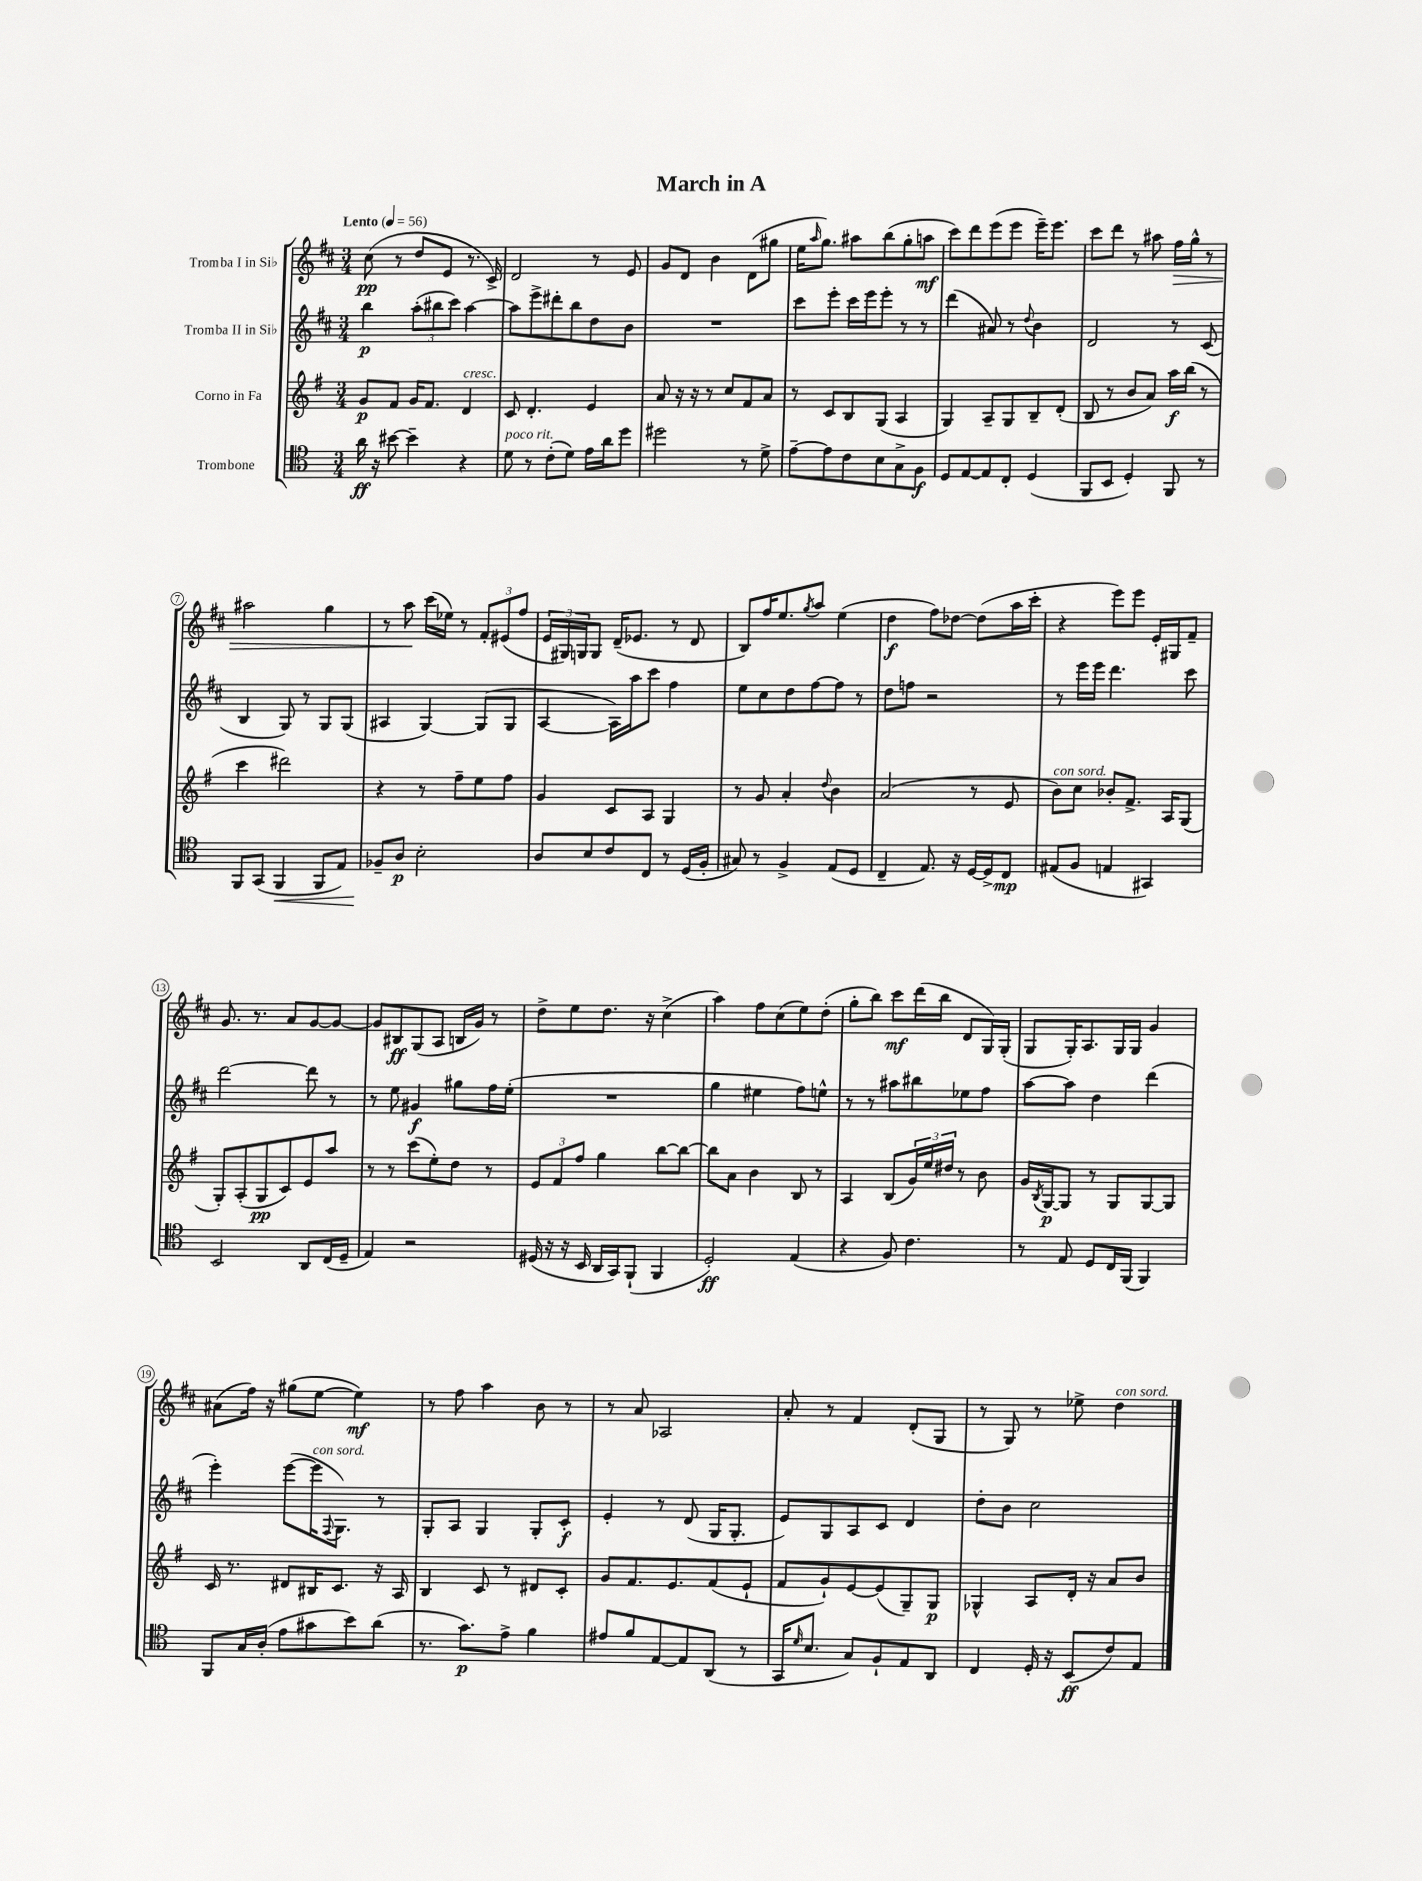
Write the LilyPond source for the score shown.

\header { title = "March in A" }
<<
\new StaffGroup <<
\new Staff = "s0" \with { instrumentName = "Tromba I in Sib" } {
    \clef treble \key d \major \numericTimeSignature \time 3/4 \tempo "Lento" 4 = 56
    cis''8\pp( r8 d''8 e'8 r8. cis'16->) |
    d'2 r8 e'8 |
    g'8 d'8 b'4 d'8( gis''8 |
    e''16 \grace { a''16 } g''8.) ais''8 b''8( g''8-. a''8\mf |
    cis'''8) d'''8 e'''8( e'''8 e'''16--) e'''8. |
    cis'''8 d'''8 r8 ais''8 fis''16\> g''16-^ r8 |
    ais''2 g''4 |
    r8 a''8\! cis'''16( ees''16) r8 \tuplet 3/2 { fis'8-. eis'8( fis''8 } |
    \tuplet 3/2 { e'16 gis16) g16 } g8 d'16--( ees'8. r8 d'8 |
    b8) fis''16 e''8. \acciaccatura { g''8 } a''8 e''4( |
    d''4\f fis''8) des''8~ des''8( a''16 cis'''16-. |
    r4 e'''8) e'''8 e'16-. gis16 fis'8-- |
    g'8. r8. a'8 g'8~ g'8~ |
    g'8 bis8\ff g8( a8 b16 g'16) r8 |
    d''8-> e''8 d''8. r16 cis''4->( |
    a''4) fis''8 cis''8( e''8) d''8-.( |
    g''8-. b''8) cis'''8\mf d'''16( b''16 d'8 g16) g16-.( |
    g8 g16-.) a8. g16 g16 g'4 |
    ais'8( fis''16) r16 gis''8( e''8~ e''4\mf) |
    r8 fis''8 a''4 b'8 r8 |
    r8 a'8 aes2 |
    a'8-. r8 fis'4 d'8-.( g8 |
    r8 g8) r8 ees''8-> d''4^\markup { \italic "con sord." } \bar "|." |
}
\new Staff = "s1" \with { instrumentName = "Tromba II in Sib" } {
    \clef treble \key d \major \numericTimeSignature \time 3/4
    b''4\p \tuplet 3/2 { a''8-.( bis''8 cis'''8) } a''4~ |
    a''8 e'''8-> dis'''8-. b''8 d''8 b'8 |
    R2. |
    cis'''8 e'''8-. cis'''16 e'''16 e'''8-. r8 r8 |
    d'''4( ais'8) r8 \appoggiatura { d''8 } b'4 |
    d'2 r8 cis'8( |
    b4 g8) r8 g8 g8( |
    ais4 g4~) g8( g8 |
    a4~ a16) a''16 cis'''8 fis''4 |
    e''8 cis''8 d''8 fis''8~ fis''8 r8 |
    d''8 f''8 r2 |
    r8 e'''16 e'''16 d'''4. cis'''8 |
    d'''2~ d'''8 r8 |
    r8 e''8 gis'4\f gis''8 fis''16 e''16-.( |
    R2. |
    g''4 eis''4 fis''8) e''8-^ |
    r8 r8 ais''8 bis''8 ees''8 fis''8 |
    a''8~ a''8 d''4 d'''4( |
    e'''4-.) e'''8~( e'''16^\markup { \italic "con sord." } \appoggiatura { fis8 } g8.) r8 |
    g8-. a8 g4 g8-. cis'8-.\f |
    e'4-. r8 d'8( g16 g8.-. |
    e'8) g8 a8 cis'8 d'4 |
    d''8-. b'8 cis''2 \bar "|." |
}
\new Staff = "s2" \with { instrumentName = "Corno in Fa" } {
    \clef treble \key g \major \numericTimeSignature \time 3/4
    g'8\p fis'8 g'16 fis'8. d'4^\markup { \italic "cresc." } |
    c'8 d'4.-. e'4 |
    a'8 r16 r16 r8 c''8 fis'8 a'8 |
    r8 c'8 b8 g8( a4 |
    g4) a8-- g8 b8-- d'8-.( |
    b8 r8 b'8 a'8) a''16\f b''16( r8 |
    c'''4 dis'''2) |
    r4 r8 fis''8-- e''8 fis''8 |
    g'4 c'8 a8 g4 |
    r8 g'8 a'4-. \appoggiatura { d''8 } b'4 |
    a'2( r8 e'8 |
    b'8^\markup { \italic "con sord." }) c''8 bes'8-. fis'8.-> a16 g8( |
    g8-.) a8-.( g8\pp c'8) e'8 a''8 |
    r8 r8 c'''8( e''8-.) d''8 r8 |
    \tuplet 3/2 { e'8 fis'8 fis''8 } g''4 b''8~ b''8~ |
    b''8 a'8 b'4 b8 r8 |
    a4 b8( \tuplet 3/2 { g'16) e''16 dis''16 } r8 b'8 |
    g'16 \acciaccatura { b8 } g16~\p g8 r8 g8 g8~ g8 |
    c'16 r8. dis'8 bis16 c'8. r16 a16 |
    b4 c'8 r8 dis'8 c'8-. |
    g'8 fis'8. e'8. fis'8( e'8-! |
    fis'8 g'8-!) e'8~ e'8( g8--) g8\p |
    ges4-^ a8 d'16-. r16 a'8 b'8 \bar "|." |
}
\new Staff = "s3" \with { instrumentName = "Trombone" } {
    \clef tenor \key c \major \numericTimeSignature \time 3/4
    a'16\ff r16 bis'8~ bis'4-- r4 |
    d'8^\markup { \italic "poco rit." } r8 c'8-.( d'8) e'16 a'16 d''8 |
    dis''2 r8 d'8-> |
    e'8~-- e'8 c'8 b8 g8-> f8\f |
    d8 e8~ e8 c8-. d4( |
    f,8 b,8 d4-.) f,8 r8 |
    f,8 g,8( f,4\< f,8 e8) |
    fes8--\! a8\p b2-. |
    a8 b8 c'8 c8 r8 d16( f16-. |
    gis8) r8 f4-> e8( d8 |
    c4-- e8.) r16 d16~ d16-> c8\mp |
    eis8( f8 e4 gis,4) |
    b,2 a,8 c16( d16-- |
    e4) r2 |
    dis16( r16 r16 b,16 a,16 g,16) f,8-!( f,4 |
    d2-.\ff) e4( |
    r4 f8) c'4. |
    r8 e8 d8 c16 f,16( f,4) |
    f,8 g16 a16-.( e'8 gis'8 b'8) a'8( |
    r8. g'8.\p) e'8-> f'4 |
    eis'8 f'8 e8~ e8 a,8( r8 |
    g,16 \grace { d'16 } b8. g8) f8-! e8 a,8 |
    c4 d16-. r16 b,8\ff( c'8) e8 \bar "|." |
}
>>
>>
\layout { \context { \Score \override BarNumber.stencil = #(make-stencil-circler 0.1 0.3 ly:text-interface::print) } }
